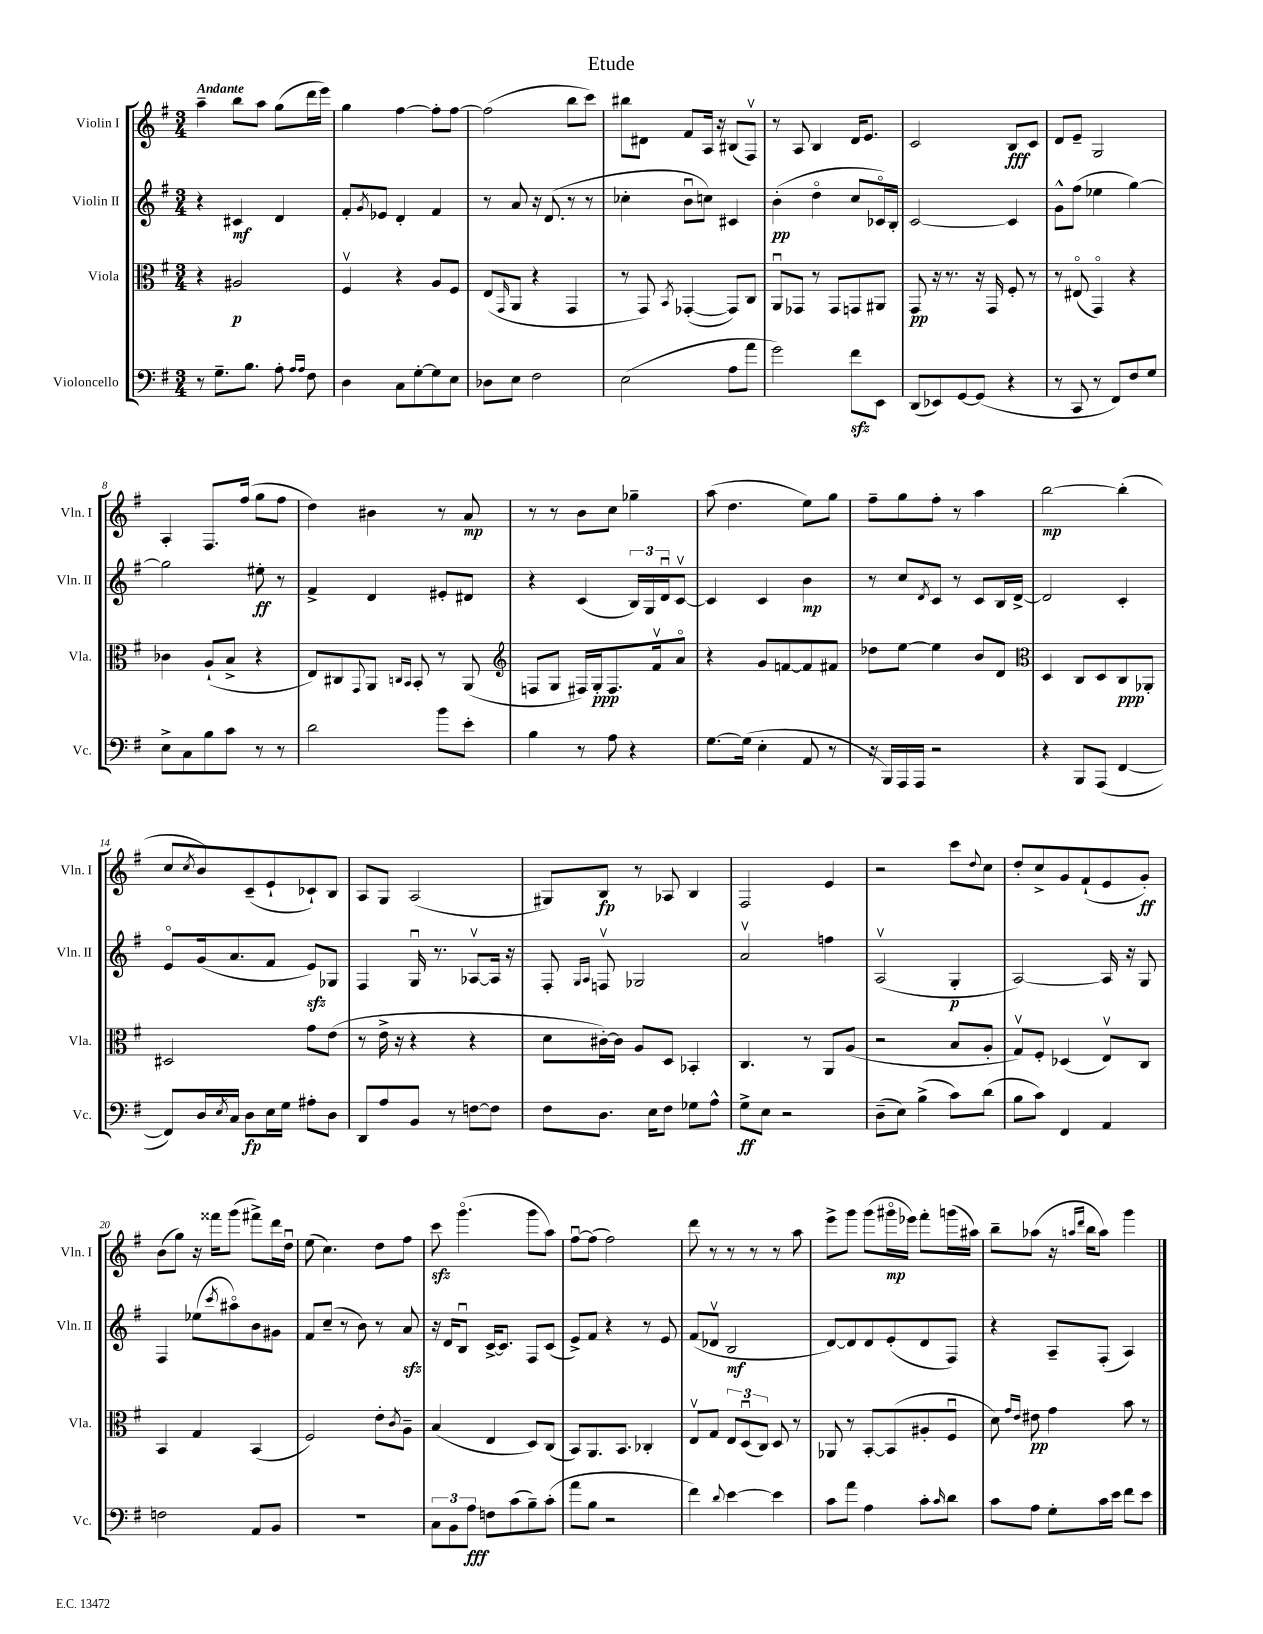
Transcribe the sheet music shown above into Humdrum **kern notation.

**kern	**kern	**kern	**kern
*staff4	*staff3	*staff2	*staff1
*clefF4	*clefC3	*clefG2	*clefG2
*k[f#]	*k[f#]	*k[f#]	*k[f#]
*M3/4	*M3/4	*M3/4	*M3/4
8r	4r	4r	4aa~\
8.G~\L	.	.	.
.	2A#/	4c#/	8bb\L
8.B\J	.	.	.
.	.	.	8aa\J
8A'\	.	4d/	(8gg\L
16qqA/LL	.	.	.
16qqA/JJ	.	.	.
8F#\	.	.	16ddd\L
.	.	.	16eee\JJ)
=	=	=	=
4D\	4F#v/	8f#'/L	4gg\
.	.	8qg/	.
.	.	8e-/J	.
8C\L	4r	4d'/	[4ff#\
[8G'\	.	.	.
8G\]	8A/L	4f#/	8ff#'\]L
8E\J	8F#/J	.	[8ff#\J
=	=	=	=
8D-\L	(8E/L	8r	(2ff#\]
.	16qqGG/	.	.
8E\J	8AA/J	8a/	.
2F#\	4r	16r	.
.	.	(8.d/	.
.	4GG/	8r	8bb\L
.	.	8r	8ccc\J)
=	=	=	=
(2E\	8r	4cc-'\	8bb#\L
.	8GG/)	.	8d#\J
.	8qBB/	.	.
.	([4GG-'/	8bu\L	8f#/L
.	.	8cc\J)	16A/Jk
.	.	.	16r
8A\L	8GG-/]L)	4c#/	(8B#/L
8a\J	8C/J	.	8F#v/J)
=	=	=	=
2g\)	8AAu/L	(4b'\	8r
.	8GG-/J	.	8A/
.	8r	4ddo\	4B/
.	8GG-/L	.	.
8f#\L	8GG/	8cc/L	16d/LK
.	.	.	8.e/J
8EE\J	8AA#/J	16c-o/L)	.
.	.	16B'/JJ	.
=	=	=	=
(8DD/L	8GG/	[2c/	2c/
8EE-/)	16r	.	.
.	8.r	.	.
[8GG/	.	.	.
(8GG/]J	16r	.	.
.	16GG/	.	.
4r	8F#'/	4c/]	8B/L
.	8r	.	8c/J
=	=	=	=
8r	8r	8g^^\L	8d/L
8CC/	(8E#o/	(8ff#\J	8e~/J
8r	4GGo/)	4ee-\	2G/
8FF#/L)	.	.	.
8F#/	4r	[4gg\)	.
8G/J	.	.	.
=	=	=	=
8E^\L	4c-\	2gg\]	4A'/
8C\	.	.	.
8B\	(8A`/L	.	8.F#/L
8c\J	8B^/J	.	.
.	.	.	(16ff#/Jk
8r	4r	8ee#'\	8gg\L
8r	.	8r	8ff#\J
=	=	=	=
2d\	8E/L)	4f#^/	4dd\)
.	8C#/	.	.
.	8qqGG/	.	.
.	8AA/J	4d/	4b#\
.	16qqC/LL	.	.
.	16qqBB/JJ	.	.
.	8BB'/	.	.
8b\L	8r	8e#'/L	8r
8e'\J	(8AA/	8d#/J	8a/
=	=	=	=
*	*clefG2	*	*
4B\	8F/L	4r	8r
.	8G/J	.	8r
8r	16F#/LL)	(4c/	8b\L
.	16G'/J	.	.
8A\	8.F#/	.	8cc\J
4r	.	24B/LL)	4gg-~\
.	.	24G/	.
.	16f#v/k	.	.
.	.	24du/J	.
.	8ao/J	[8cv/J	.
=	=	=	=
[8.G\L	4r	4c/]	(8aa\
.	.	.	4.dd\
(16G\]Jk	.	.	.
4E'\	8g/L	4c/	.
.	[8f/	.	.
8AA/	8f/]	4b\	8ee\L)
8r	8f#/J	.	8gg\J
=	=	=	=
16r	8dd-\L	8r	8ff#~\L
16BBB/LL)	.	.	.
16AAA/	[8ee\J	8cc/L	8gg\
16AAA/JJ	.	.	.
.	.	8qd/	.
2r	4ee\]	8c/J	8ff#'\J
.	.	8r	8r
.	8b/L	8c/L	4aa\
.	8d/J	16B/L	.
.	.	[16d^/JJ	.
=	=	=	=
*	*clefC3	*	*
4r	4D/	2d/]	[2bb\
8BBB/L	8C/L	.	.
(8AAA/J	8D/	.	.
[4FF#/	8C/	4c'/	(4bb'\]
.	8AA-'/J	.	.
=	=	=	=
8FF#/]L)	2D#/	8eo/L	8cc/L
.	.	.	8qcc/
16D/L	.	(16g/k	8b/)
8qE/	.	.	.
16C/JJ	.	8.a/	.
8D\L	.	.	(8c~/
16E\L	.	8f#/J	8e`/
16G\JJ	.	.	.
8A#'\L	8g\L	8e/L)	8c-`/)
8D\J	(8e\J	8G-/J	8B/J
=	=	=	=
8DD/L	8r	4F#/	8A/L
8A/	16e^\	.	8G/J
.	16r	.	.
8BB/J	4r	16Gu/	(2A/
.	.	8.r	.
8r	.	.	.
[8F\L	4r	[8A-v/L	.
8F\]J	.	16A-/]Jk	.
.	.	16r	.
=	=	=	=
8F#\L	8d\L	8F#'/	8G#/L)
.	.	16qqG/LL	.
.	.	16qqA/JJ	.
8.D\J	[16c#'\L)	8Fv/	8B/J
.	16c#\]JJ	.	.
.	8A/L	2G-/	8r
16E\LK	.	.	.
8F#\J	8D/J	.	8A-/
8G-\L	4BB-'/	.	4B/
8A^^\J	.	.	.
=	=	=	=
8G^\L	4.C/	2av/	2F#/
8E\J	.	.	.
2r	.	.	.
.	8r	.	.
.	8AA/L	4ff\	4e/
.	(8A/J	.	.
=	=	=	=
(8D~\L	2r	(2Av/	2r
8E\J)	.	.	.
(4B^\	.	.	.
8c\L)	8B/L	4G'/	8ccc\L
.	.	.	8qqdd/
(8d\J	8A'/J	.	8cc\J
=	=	=	=
8B\L	8Gv/L)	[2A/)	8dd'/L
8c\J)	8F#'/J	.	8cc^/
4FF#/	(4D-/	.	8g/
.	.	.	(8f#`/
4AA/	8Ev/L)	16A/]	8e/
.	.	16r	.
.	8C/J	8G/	8g'/J)
=	=	=	=
2F\	4BB/	4F#/	(8b\L
.	.	.	8gg\J)
.	4G/	(8ee-\L	16r
.	.	.	16fff##\LK
.	.	8qccc/	.
.	.	8aa#o\)	(8ggg\J
8AA/L	(4BB/	8b\	8fff#^\L)
8BB/J	.	8g#\J	16ddd\L
.	.	.	16ddu\JJ
=	=	=	=
2.r	2F#/)	8f#/L	(8ee\
.	.	(8cc~/J	4.cc\)
.	.	8r	.
.	.	8b\)	.
.	8e'\L	8r	8dd\L
.	8qc/	.	.
.	8A~\J	8a/	8ff#\J
=	=	=	=
12C\L	(4B/	16r	8ccc\
.	.	16d/LK	.
12BB\	.	.	.
.	.	8Bu/J	(4.gggo\
12A\J	.	.	.
8F\L	4E/	[16c^/LK	.
.	.	8.c/]J	.
(8c\	.	.	.
8B~\)	8D/L)	8F#/L	8ggg\L
(8c'\J	(8C/J	(8c/J	8aa\J)
=	=	=	=
8a\L	8BB/L)	8e^/L)	[8ff#u\L
8B\J	8.AA/	8f#/J	(8ff#\]J
2r	.	4r	2ff#\)
.	8.BB/J	.	.
.	4C-'/	8r	.
.	.	8e/	.
=	=	=	=
4f#\)	8Ev/L	(8f#/L	8ddd\
.	8G/J	8d-v/J	8r
8qqd/	.	.	.
[4e\	12E/L	2B/	8r
.	(12Du/	.	.
.	.	.	8r
.	12C/J)	.	.
4e\]	8D/	.	8r
.	8r	.	8aa\
=	=	=	=
8c\L	8AA-/	[8d/L)	8eee^\L
8a\J	8r	8d/]	8ggg\J
4A\	[8BB'/L	8d/	(8ggg\L
.	(8BB/]	(8e'/	16ggg#o\L
.	.	.	16eee-\JJ)
8c'\L	8A#'/	8d/	8fff#'\L
16qqc/	.	.	.
8d\J	8F#u/J	8F#/J)	(16ggg\L
.	.	.	16aa#\JJ)
=	=	=	=
8c\L	8d\)	4r	8bb~\L
.	16qqg/LL	.	.
.	16qqe/JJ	.	.
8A\J	8e#\	.	(8aa-\J
8G'\L	4g\	8A~/L	16r
.	.	.	16qqaa/LL
.	.	.	16qqddd/JJ
.	.	.	16bb\LK
16c\L	.	(8F#'/J	8aa\J)
16e\JJ	.	.	.
8f#\L	8b\	4A/)	4ggg\
8e\J	8r	.	.
==	==	==	==
*-	*-	*-	*-
